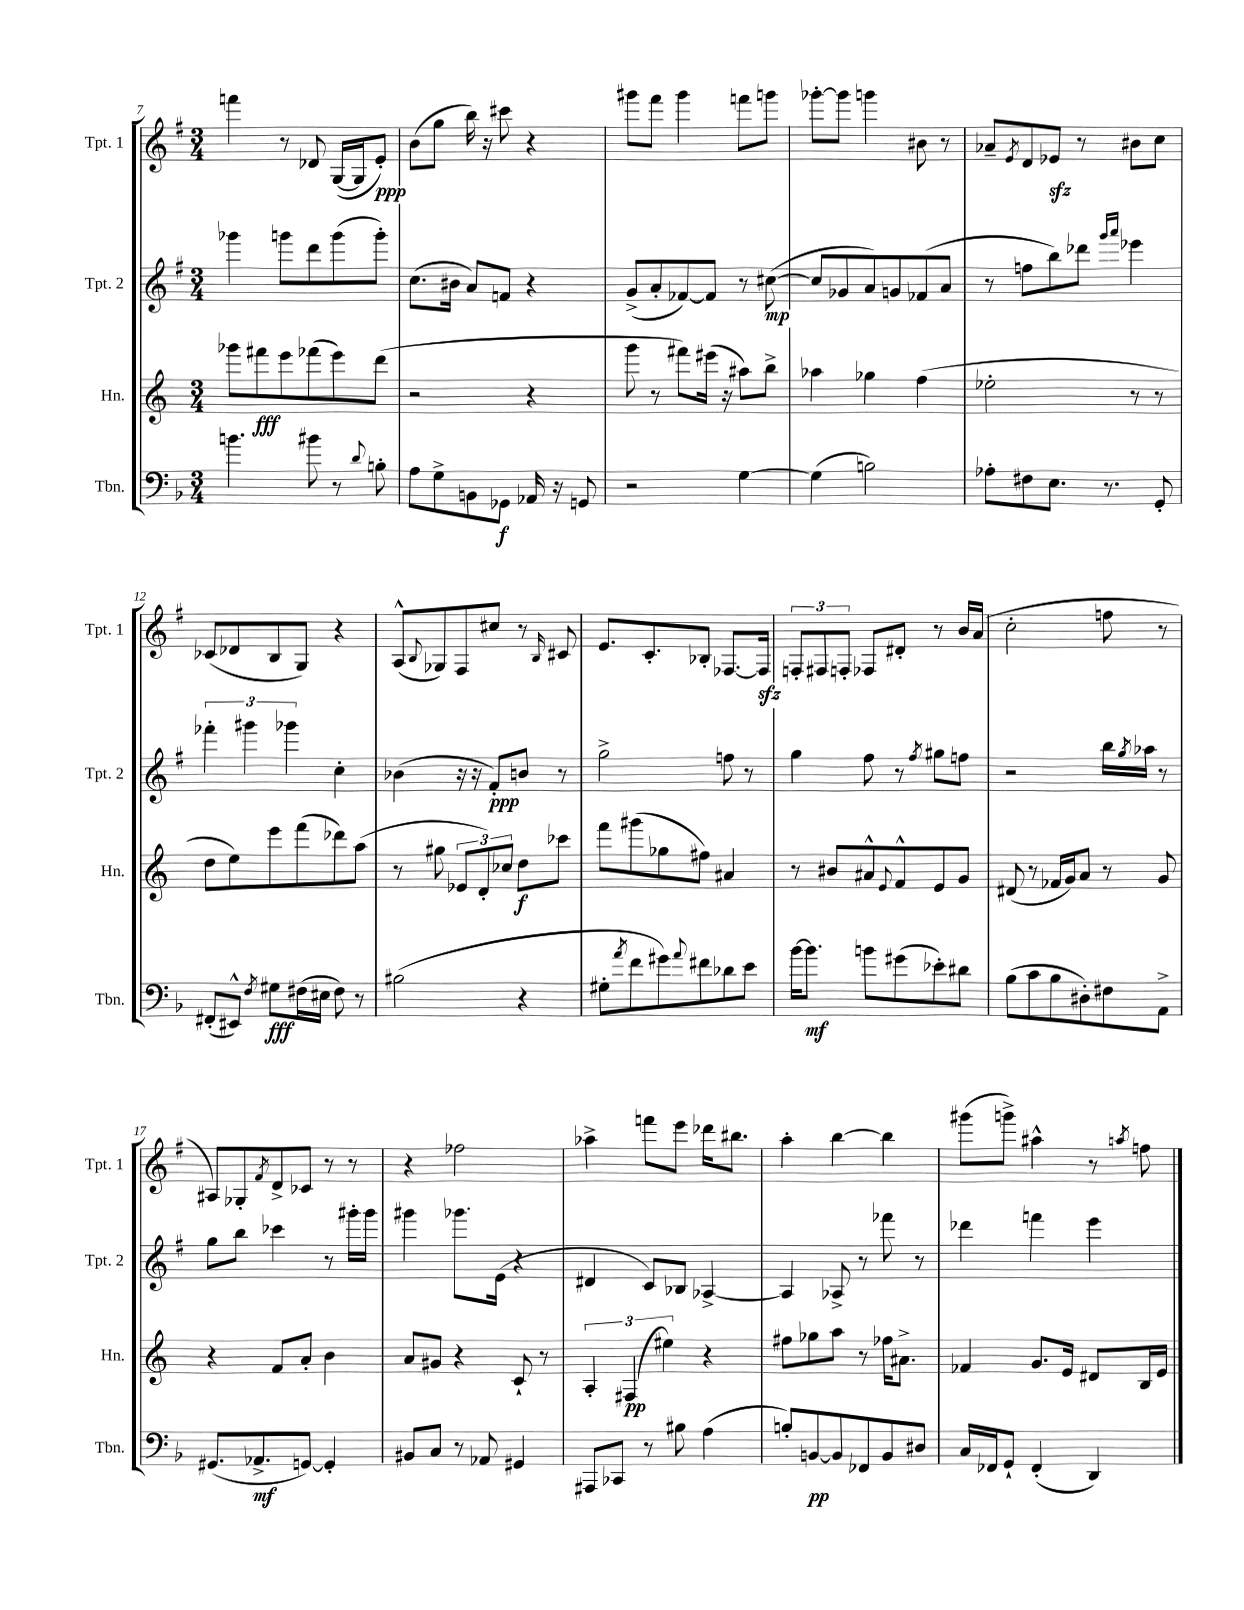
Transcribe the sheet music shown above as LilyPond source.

<<
\new StaffGroup <<
\new Staff = "s0" \with { instrumentName = "Tpt. 1" shortInstrumentName = "Tpt. 1" } {
    \clef treble \key g \major \numericTimeSignature \time 3/4
    f'''4 r8 des'8 g16~( g16 e'8-.\ppp) |
    b'8( g''8 b''16) r16 cis'''8 r4 |
    gis'''8 fis'''8 gis'''4 f'''8 g'''8 |
    ges'''8~-. ges'''8 g'''4 bis'8 r8 |
    aes'8-- \acciaccatura { e'8 } d'8 ees'8\sfz r8 bis'8 c''8 |
    ces'8( des'8 b8 g8) r4 |
    a8-^( \appoggiatura { b8 } ges8) fis8 cis''8 r8 \grace { b16 } cis'8 |
    e'8. c'8.-. bes8-. fes8.~ fes16\sfz |
    \tuplet 3/2 { f8-. fis8 f8-. } fes8 dis'8-. r8 b'16 a'16( |
    c''2-. f''8 r8 |
    ais8) ges8-. \acciaccatura { fis'8 } d'8-> ces'8 r8 r8 |
    r4 fes''2 |
    aes''4-> f'''8 e'''8 des'''16 bis''8. |
    a''4-. b''4~ b''4 |
    gis'''8( g'''8->) ais''4-^ r8 \acciaccatura { a''8 } f''8 \bar "|." |
}
\new Staff = "s1" \with { instrumentName = "Tpt. 2" shortInstrumentName = "Tpt. 2" } {
    \clef treble \key g \major \numericTimeSignature \time 3/4
    ges'''4 g'''8 d'''8 g'''8( g'''8-.) |
    c''8.( bis'16 a'8) f'8 r4 |
    g'8->( a'8-. fes'8~) fes'8 r8 cis''8~\mp( |
    cis''8 ges'8 a'8) g'8 fes'8( a'8 |
    r8 f''8 b''8) des'''8 \grace { g'''16 a'''16 } ees'''4 |
    \tuplet 3/2 { fes'''4-. gis'''4 ges'''4 } c''4-. |
    bes'4( r16 r16 fis'8-.\ppp) b'8 r8 |
    g''2-> f''8 r8 |
    g''4 fis''8 r8 \acciaccatura { fis''8 } gis''8 f''8 |
    r2 b''16 \acciaccatura { g''8 } aes''16 r8 |
    g''8 b''8 ces'''4 r8 gis'''16-. gis'''16 |
    gis'''4 ges'''8. e'16( r4 |
    dis'4 c'8) bes8 aes4~-> |
    aes4 aes8-> r8 fes'''8 r8 |
    des'''4 f'''4 e'''4 \bar "|." |
}
\new Staff = "s2" \with { instrumentName = "Hn." shortInstrumentName = "Hn." } {
    \clef treble \key c \major \numericTimeSignature \time 3/4
    ges'''8 fis'''8\fff e'''8 fes'''8( e'''8) d'''8( |
    r2 r4 |
    g'''8 r8 fis'''8) eis'''16( r16 ais''8) b''8-> |
    aes''4 ges''4 f''4( |
    ees''2-. r8 r8 |
    d''8 e''8) e'''8 f'''8( des'''8) a''8( |
    r8 gis''8 \tuplet 3/2 { ees'8 d'8-.) ces''8 } d''8\f ces'''8 |
    f'''8 gis'''8( ges''8 fis''8) ais'4 |
    r8 bis'8 ais'8-^ \appoggiatura { e'8 } f'8-^ e'8 g'8 |
    dis'8( r8 fes'16 g'16) a'8 r8 g'8 |
    r4 f'8 a'8-. b'4 |
    a'8 gis'8 r4 c'8-! r8 |
    \tuplet 3/2 { a4-. fis4\pp( eis''4) } r4 |
    fis''8 ges''8 a''8 r8 fes''16 ais'8.-> |
    fes'4 g'8. e'16 dis'8 b16 e'16 \bar "|." |
}
\new Staff = "s3" \with { instrumentName = "Tbn." shortInstrumentName = "Tbn." } {
    \clef bass \key f \major \numericTimeSignature \time 3/4
    b'4. bis'8 r8 \appoggiatura { d'8 } b8-. |
    a8 g8-> b,8 ges,8\f aes,16 r16 g,8 |
    r2 g4~ |
    g4( b2) |
    aes8-. fis8 e8. r8. g,8-. |
    fis,8-.( eis,8-^) \acciaccatura { f8 } gis8\fff fis16( eis16 fis8) r8 |
    bis2( r4 |
    gis8-. \acciaccatura { a'8 } f'8 gis'8) \appoggiatura { a'8 } fis'8 des'8 e'8 |
    bes'16~ bes'8.\mf b'8 gis'8( ees'8-.) dis'8 |
    bes8( c'8 bes8 dis8-.) fis8 a,8-> |
    gis,8.( aes,8.->\mf g,8~) g,4-. |
    bis,8 c8 r8 aes,8 gis,4 |
    ais,,8 ces,8 r8 bis8 a4( |
    b8-.) b,8~\pp b,8 fes,8 b,8 dis8 |
    c16 fes,16 g,8-! fes,4-.( d,4) \bar "|." |
}
>>
>>
\layout { \context { \Score currentBarNumber = #7 } }
